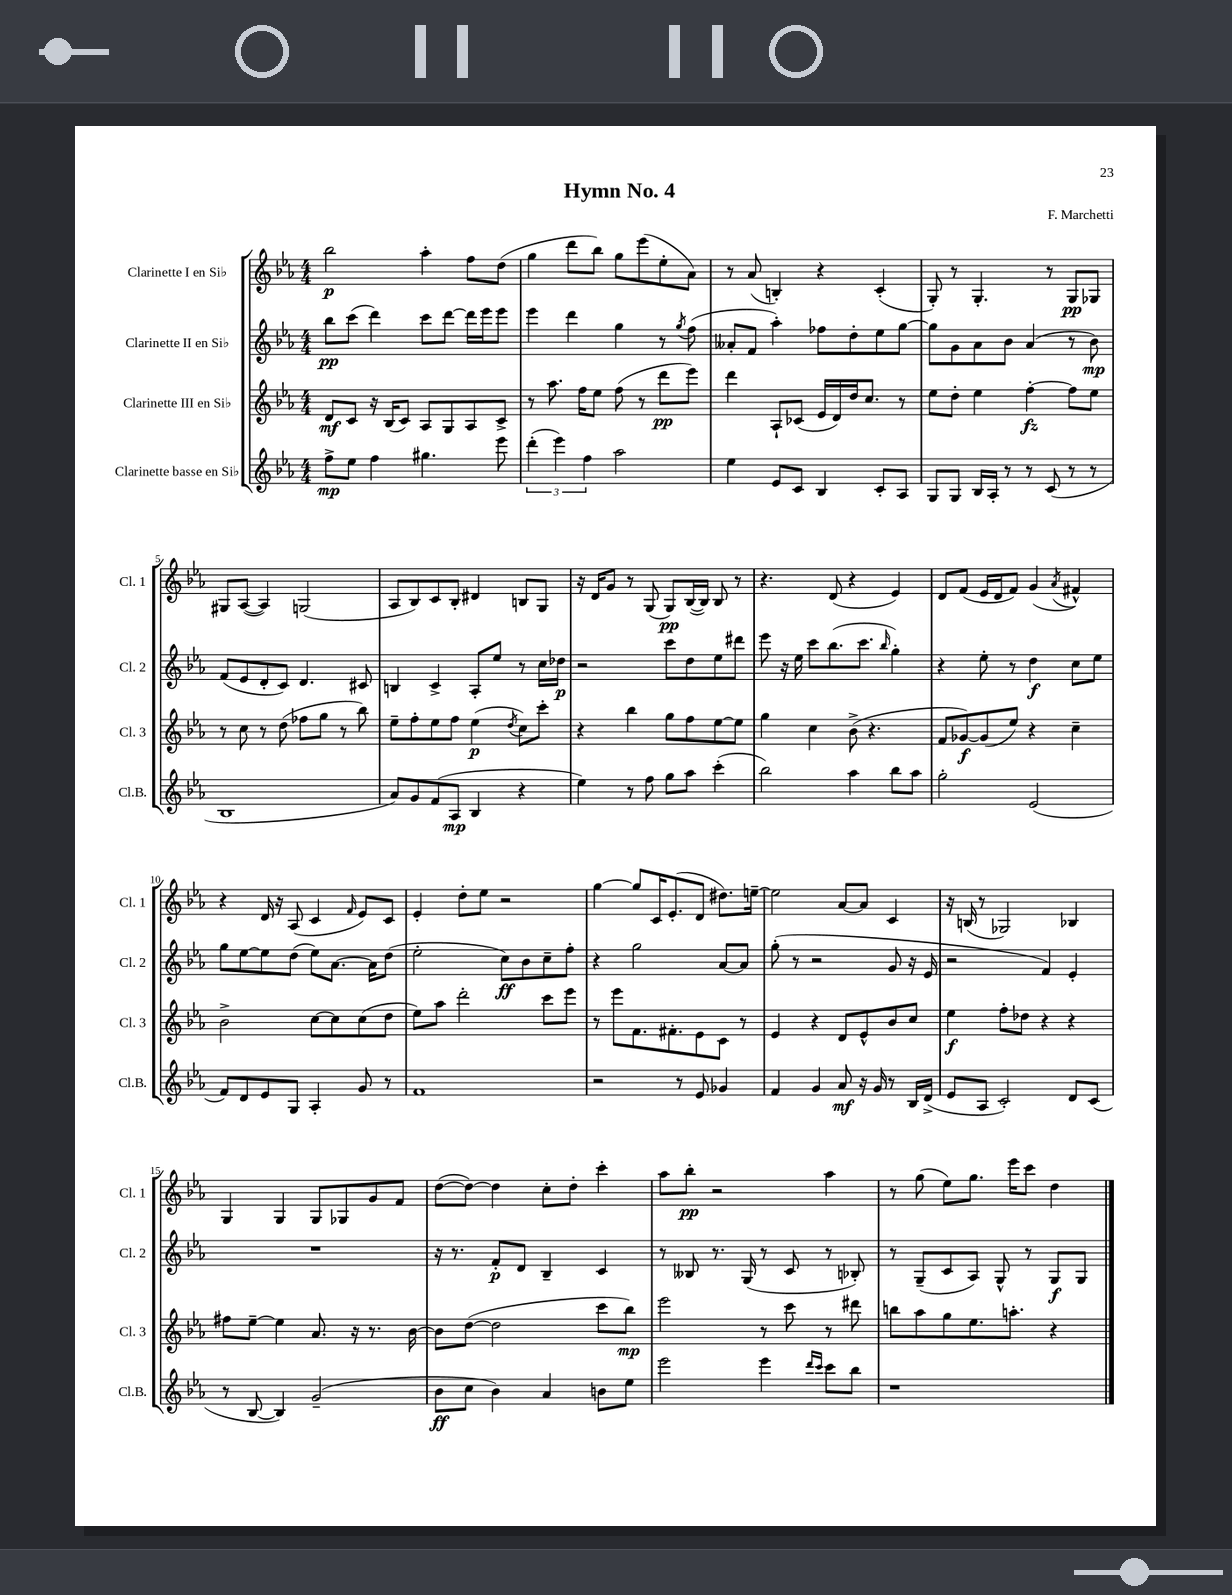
\header { title = "Hymn No. 4" composer = "F. Marchetti" }
<<
\new StaffGroup <<
\new Staff = "s0" \with { instrumentName = "Clarinette I en Sib" shortInstrumentName = "Cl. 1" } {
    \clef treble \key ees \major \numericTimeSignature \time 4/4
    bes''2\p aes''4-. f''8 d''8( |
    g''4 d'''8 bes''8) g''8 ees'''8( ees''8-. aes'8) |
    r8 aes'8( b4-.) r4 c'4-.( |
    g8-.) r8 g4.-. r8 g8\pp ges8 |
    gis8 aes8~( aes4) g2( |
    aes8 bes8) c'8 bes8-. dis'4 b8 g8 |
    r16 d'16 g'8 r8 g8( g8\pp) bes16~( bes16) bes8 r8 |
    r4. d'8( r4 ees'4) |
    d'8 f'8( ees'16 d'16 f'8) g'4( \acciaccatura { aes'8 } fis'4-^) |
    r4 d'16 r16 aes8( c'4 \grace { f'16 } ees'8) c'8 |
    ees'4-. d''8-. ees''8 r2 |
    g''4~ g''8 c'16 ees'8.-.( d'8 dis''8.) e''16~-- |
    e''2 aes'8~ aes'8 c'4 |
    r16 b16( r8 ges2) bes4 |
    g4 g4 g8 ges8 g'8 f'8 |
    d''8~( d''8~) d''4 c''8-. d''8-. c'''4-. |
    aes''8 bes''8-.\pp r2 aes''4 |
    r8 g''8( ees''8) g''8. ees'''16 c'''8 d''4 \bar "|." |
}
\new Staff = "s1" \with { instrumentName = "Clarinette II en Sib" shortInstrumentName = "Cl. 2" } {
    \clef treble \key ees \major \numericTimeSignature \time 4/4
    bes''8\pp c'''8( d'''4) c'''8 d'''8~ d'''16 ees'''16 ees'''8 |
    ees'''4 d'''4 g''4 r8 \acciaccatura { g''8 } f''8( |
    aeses'8-. f'8 aes''4-.) fes''8 d''8-. ees''8 g''8~ |
    g''8 g'8 aes'8 bes'8 aes'4( r8 bes'8\mp) |
    f'8( ees'8 d'8-. c'8) d'4. cis'8 |
    b4 c'4-> aes8-. ees''8 r8 c''16 des''16\p |
    r2 c'''8 d''8 ees''8 dis'''8 |
    ees'''8 r16 ees''16 c'''8 bes''8.( c'''8. \grace { bes''16 } g''4-.) |
    r4 ees''8-. r8 d''4\f c''8 ees''8 |
    g''8 ees''8~ ees''8 d''8( ees''8) aes'8.~ aes'16 d''8( |
    ees''2-. c''8\ff) bes'8 c''8-- f''8-. |
    r4 g''2 aes'8~ aes'8 |
    g''8-.( r8 r2 g'8 r16 ees'16 |
    r2 f'4) ees'4-. |
    R1 |
    r16 r8. f'8-.\p d'8 bes4-- c'4 |
    r8 beses8 r8. g16( r8 c'8 r8 bes8-.) |
    r8 g8--( c'8 aes8) g8-^ r8 g8\f g8 \bar "|." |
}
\new Staff = "s2" \with { instrumentName = "Clarinette III en Sib" shortInstrumentName = "Cl. 3" } {
    \clef treble \key ees \major \numericTimeSignature \time 4/4
    d'8\mf c'8 r16 bes16( c'8) aes8 g8 aes8 c'8-> |
    r8 aes''8. f''16 ees''8 f''8( r8 d'''8\pp ees'''8) |
    d'''4 aes8-! ces'8( ees'16 d'16) d''16 c''8. r8 |
    ees''8 d''8-. ees''4 f''4~-.\fz f''8 ees''8 |
    r8 c''8 r8 d''8( fes''8 g''8 r8 bes''8) |
    ees''8-- f''8-. ees''8 f''8 ees''4\p( \acciaccatura { d''8 } c''8) c'''8-. |
    r4 bes''4 g''8 f''8 ees''8~ ees''8 |
    g''4 c''4 bes'8->( r4. |
    f'8 ges'8~\f) ges'8( ees''8) r4 c''4-- |
    bes'2-> c''8~ c''8 c''8( d''8 |
    ees''8) aes''8 d'''2-. c'''8 ees'''8 |
    r8 ees'''8 f'8. fis'8.-. ees'8 c'8 r8 |
    ees'4 r4 d'8 ees'8-^ bes'8 c''8 |
    ees''4\f f''8-. des''8 r4 r4 |
    fis''8 ees''8~-- ees''4 aes'8. r16 r8. bes'16~ |
    bes'8 d''8~( d''2 c'''8 bes''8\mp) |
    ees'''2 r8 c'''8 r8 dis'''8 |
    b''8 aes''8 g''8 ees''8. a''8.-. r4 \bar "|." |
}
\new Staff = "s3" \with { instrumentName = "Clarinette basse en Sib" shortInstrumentName = "Cl.B." } {
    \clef treble \key ees \major \numericTimeSignature \time 4/4
    f''8->\mp ees''8 f''4 gis''4. ees'''8 |
    \tuplet 3/2 { d'''4-.( ees'''4) f''4 } aes''2 |
    ees''4 ees'8 c'8 bes4 c'8-. aes8 |
    g8 g8 bes16 aes16-. r8 r8 c'8( r8 r8 |
    bes1 |
    aes'8) g'8 f'8( aes8\mp bes4 r4 |
    ees''4) r8 f''8 g''8 aes''8 c'''4-.( |
    bes''2) aes''4 bes''8 aes''8 |
    g''2-. ees'2( |
    f'8) d'8 ees'8 g8 aes4-. g'8 r8 |
    f'1 |
    r2 r8 ees'8 ges'4 |
    f'4 g'4 aes'8\mf r16 g'16 r8 bes16 d'16->( |
    ees'8 aes8 c'2-.) d'8 c'8( |
    r8 bes8~ bes4) g'2--( |
    bes'8\ff c''8 bes'4) aes'4 b'8 ees''8 |
    ees'''2 ees'''4 \grace { d'''16 c'''16 } c'''8 bes''8 |
    r1 \bar "|." |
}
>>
>>
